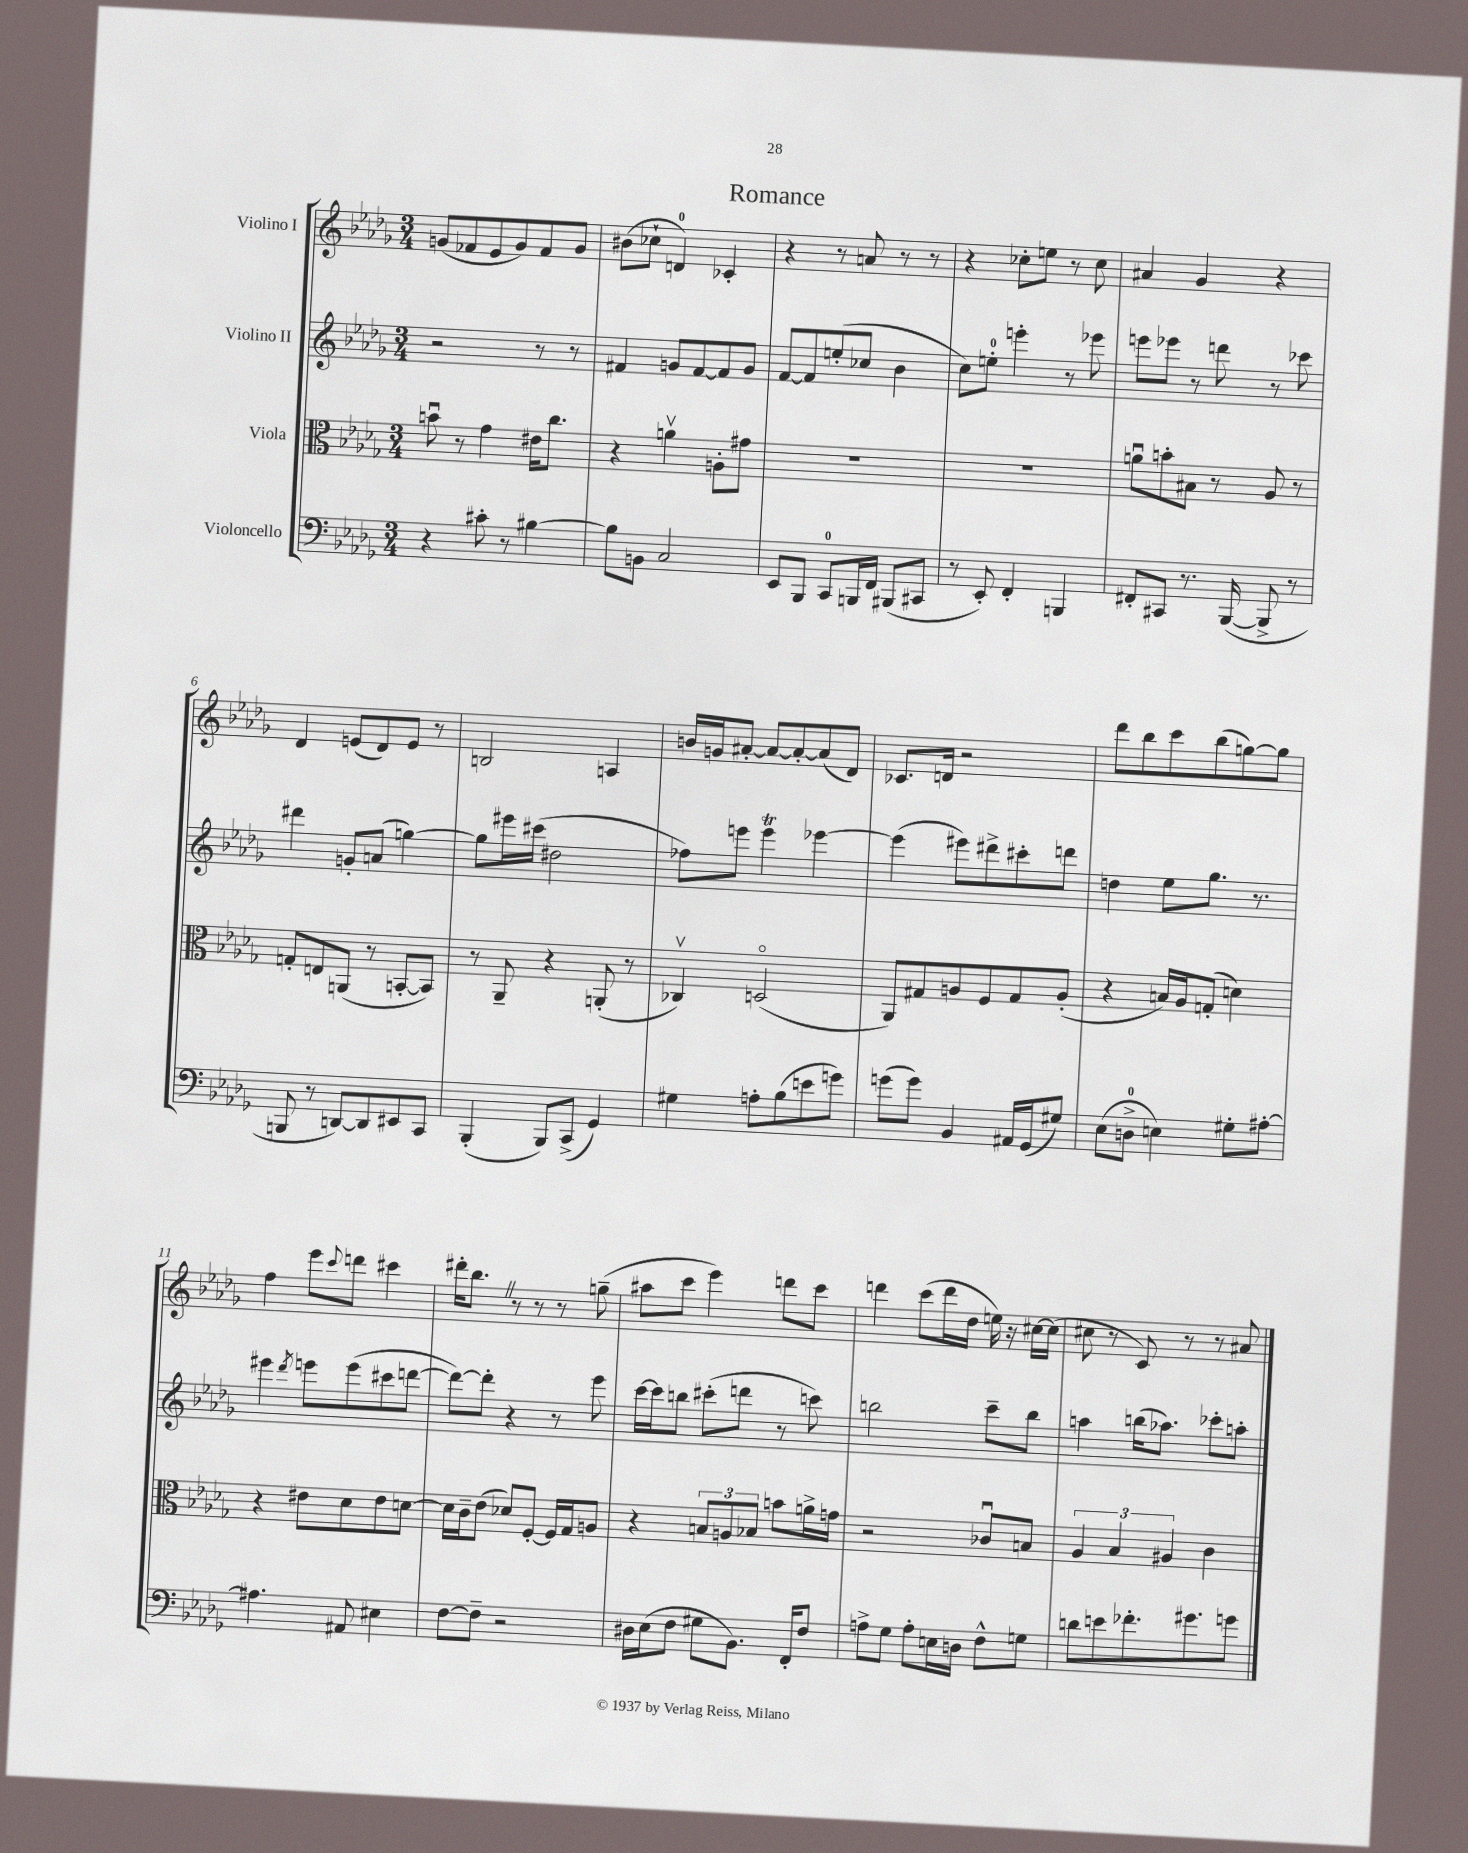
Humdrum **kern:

**kern	**kern	**kern	**kern
*staff4	*staff3	*staff2	*staff1
*clefF4	*clefC3	*clefG2	*clefG2
*k[b-e-a-d-g-]	*k[b-e-a-d-g-]	*k[b-e-a-d-g-]	*k[b-e-a-d-g-]
*M3/4	*M3/4	*M3/4	*M3/4
4r	8bu\	2r	(8g/L
.	8r	.	8f-/
8c#'\	4g-\	.	8e-/
8r	.	.	8g/)
[4B#\	16e#\LK	8r	8f-/
.	8.cc\J	.	.
.	.	8r	8g/J
=	=	=	=
8B#\]L	4r	4f#/	(8b#\L
8BB\J	.	.	8cc-`\J
2C/	4av\	8g/L	4d/)
.	.	[8f#/	.
.	8A'\L	8f#/]	4c-'/
.	8g#\J	8g/J	.
=	=	=	=
8EE-/L	2.r	[8f/L	4r
8BBB-/J	.	8f/]	.
8CC/L	.	(8ee'/	8r
16BBB/L	.	8cc-/J	8a/
16FF/JJ	.	.	.
(8BBB#/L	.	4b-\	8r
8CC#/J	.	.	8r
=	=	=	=
8r	2.r	8cc\L)	4r
8EE-'/)	.	8ee'\J	.
4FF'/	.	4eee'\	8cc-'\L
.	.	.	8ee\J
4BBB/	.	8r	8r
.	.	8eee-\	8cc-\
=	=	=	=
8FF#'/L	8au\L	8eee\L	4a#/
8CC#/J	8b'\	8eee-\J	.
8.r	8B#\J	8r	4g-/
.	8r	8ddd\	.
([16BBB-/	.	.	.
8BBB-^/]	8A-/	8r	4r
8r	8r	8ccc-\	.
=	=	=	=
8BBB/	8G'/L	4ddd#\	4d-/
8r	8E/	.	.
[8DD/L)	(8AA/J	8g'/L	(8e/L
8DD/]	8r	(8a/J	8d-/)
8EE#/	[8BB'/L	[4gg\)	8e/J
8CC/J	8BB/]J)	.	8r
=	=	=	=
(4BBB-'/	8r	8gg\]L	2B/
.	8AA-~/	16eee#\L	.
.	.	(16ccc#\JJ	.
8BBB-/L)	4r	2dd#\	.
(8CC^/J	.	.	.
4GG-/)	(8AA'/	.	4A/
.	8r	.	.
=	=	=	=
4G#\	4C-v/)	8ff-\L)	16b/LL
.	.	.	16g/J
.	.	8eee\J	[8a#'/J
8A'\L	(2Do/	4eee\	8a#/_L
(8B-\	.	.	8a#'/_
8e\	.	[4eee-\	(8a#/]
8g\J)	.	.	8d-/J)
=	=	=	=
(8g\L	8AA-/L)	(4eee-\]	8.c-/L
8g\J)	8G#/	.	.
.	.	.	16d/Jk
4BB-/	8A/	8eee#\L)	2r
.	8F/	8ddd#^\	.
16AA#/LL	8G#/	8ccc#'\	.
(16GG-/J	.	.	.
8G#/J)	(8A'/J	8ddd\J	.
=	=	=	=
(8E-\L	4r	4dd\	8ddd-\L
8D^\J	.	.	8bb-\
4E\)	16B/LL)	8ee-\L	8ccc\
.	16A-/J	.	.
.	(8G'/J	8.gg-\J	(8bb-\
8G#'\L	4d\)	.	[8gg\)
.	.	8.r	.
[8A#'\J	.	.	8gg\]J
=	=	=	=
4.A#\]	4r	4eee#\	4ff\
.	.	8qddd-/	.
.	8e#\L	8eee\L	8eee-\L
.	.	.	8qqccc/
8AA#/	8d-\	(8eee\	8ddd\J
4E#\	8e#\	8ccc#\	4ccc#\
.	[8d\J	[8ddd\J	.
=	=	=	=
[8F\L	16d\]LL	8ddd\_L)	16ddd#'\LK
.	16c~\J	.	8.bb-\J
8F~\]J	(8e-\J	8ddd'\]J	.
2r	8d-/L)	4r	8r
.	[8F'/J	.	8r
.	16F/]LL	8r	8r
.	16G-/J	.	.
.	8A/J	8eee-\	(8gg~\
=	=	=	=
16D#\LL	4r	[16ccc\LL	8aa#\L
(16E-\J	.	16ccc\]J	.
8F\J	.	8bb\J	8ccc\J
8G#\L	12B/L	(8ccc#'\L	4eee-\)
.	12A/	.	.
8.BB-\J)	.	8ddd\J	.
.	12B-/J	.	.
.	8b\L	8r	8ddd\L
16FF'/LK	.	.	.
8F/J	16a^\L	8ccc\)	8ccc\J
.	16g\JJ	.	.
=	=	=	=
8A^\L	2r	2bb\	4ddd\
8G-\J	.	.	.
8A'\L	.	.	(8ccc\L
16E\L	.	.	16ddd\L
16D\JJ	.	.	16dd-\JJ
8F^^\L	8c-u/L	8ccc~\L	16ee\)
.	.	.	16r
8G\J	8B/J	8bb\J	[16cc#\LL
.	.	.	(16cc#\]JJ
=	=	=	=
8d\L	6A-/	4aa\	8cc#\
8e\	.	.	8r
.	6B-/	.	.
8.f-'\	.	(16bb\LK	8c/)
.	.	8.aa-\J)	.
.	6A#/	.	.
.	.	.	8r
8.g#\	.	.	.
.	4c\	8ccc-'\L	8r
8g\J	.	8aa'\J	8a#/
==	==	==	==
*-	*-	*-	*-
